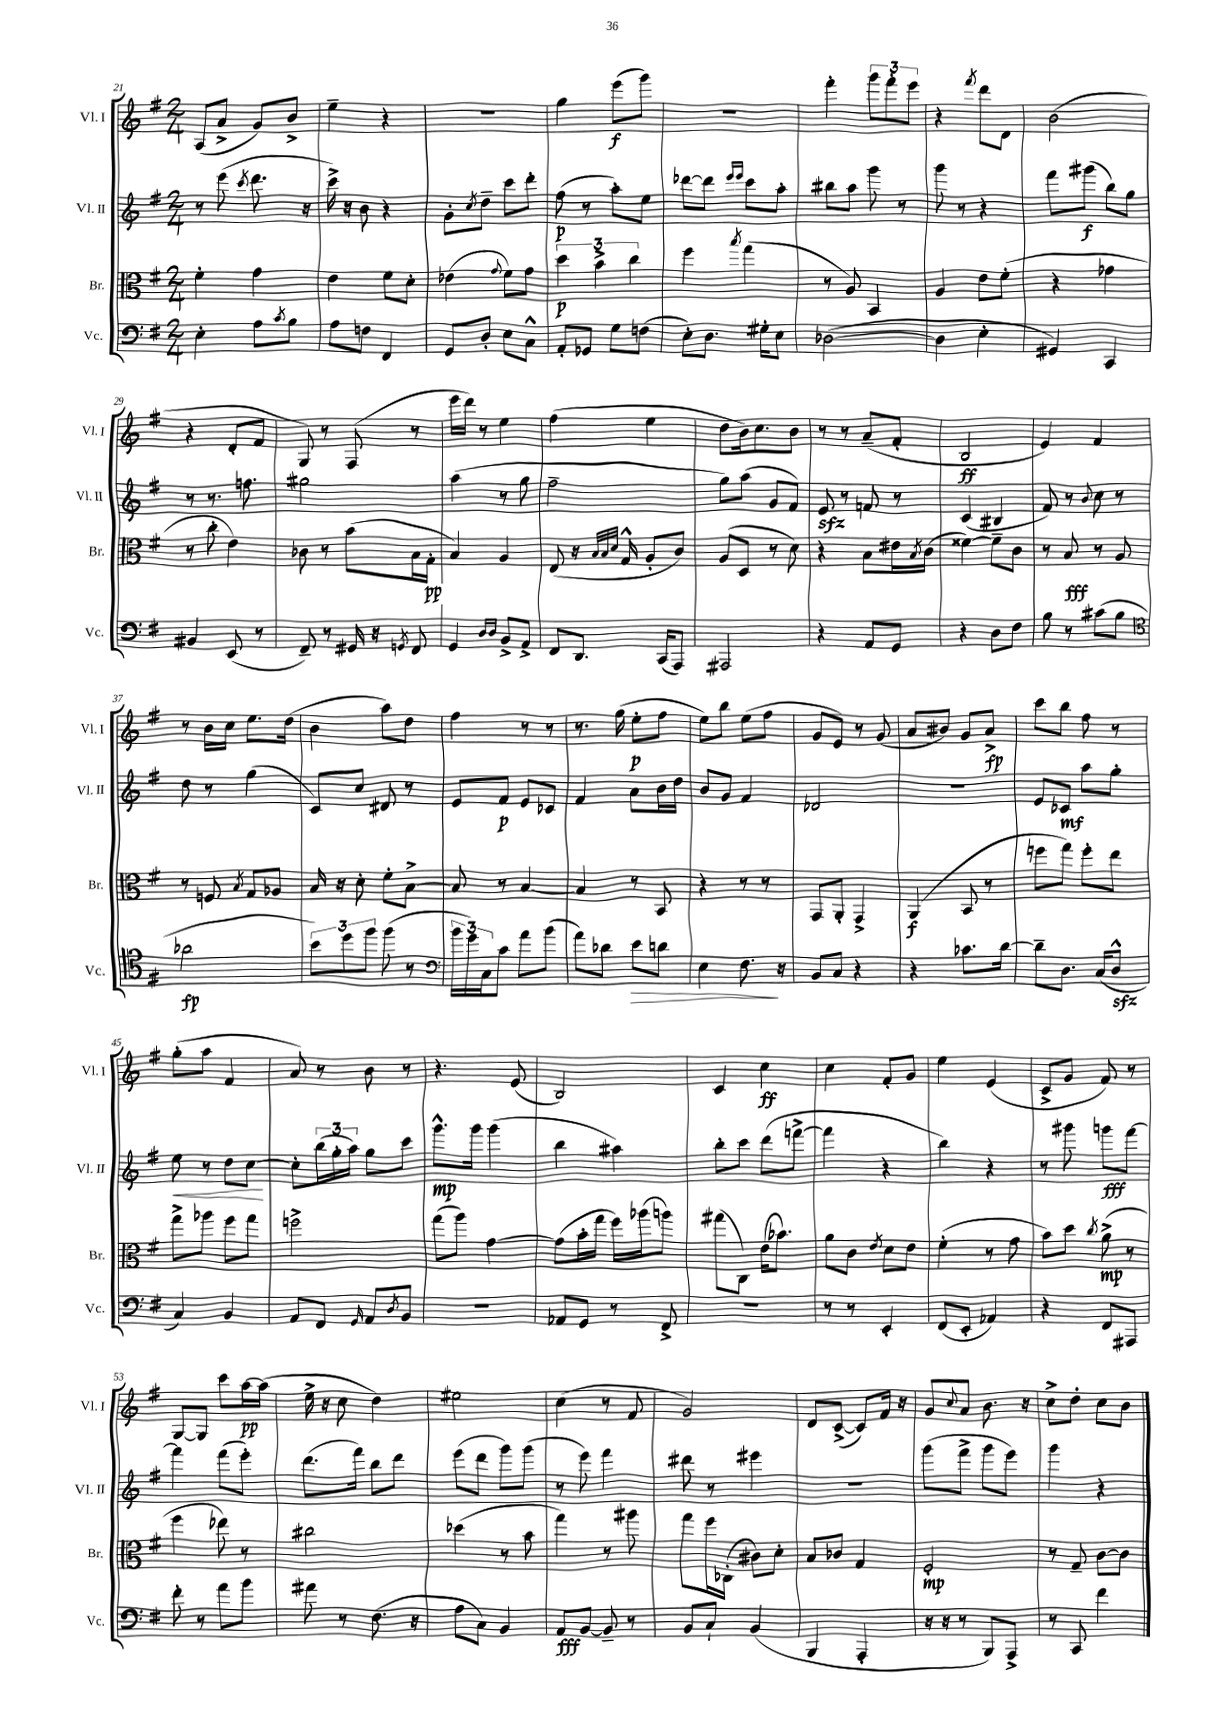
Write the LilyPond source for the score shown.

<<
\new StaffGroup <<
\new Staff = "s0" \with { instrumentName = "Vl. I" shortInstrumentName = "Vl. I" } {
    \clef treble \key g \major \numericTimeSignature \time 2/4
    a8( a'8-> g'8) b'8-> |
    e''4-- r4 |
    r2 |
    g''4 e'''8\f( g'''8) |
    r2 |
    fis'''4-. \tuplet 3/2 { g'''8 fis'''8-. e'''8 } |
    r4 \acciaccatura { fis'''8 } d'''8 d'8 |
    b'2( |
    r4 d'8-. fis'8 |
    g8) r8 fis8( r8 |
    e'''16 d'''16) r8 e''4 |
    fis''4( e''4 |
    d''8 b'16) c''8. b'8 |
    r8 r8 a'8--( fis'8-. |
    b2\ff |
    e'4) fis'4 |
    r8 b'16 c''16 e''8. d''16( |
    b'4 a''8) d''8 |
    fis''4 r8 r8 |
    r8. g''16( e''8-.\p fis''8 |
    e''8) b''8 e''8( fis''8 |
    g'8 e'8) r8 g'8( |
    a'8 bis'8) g'8 a'8->\fp |
    c'''8 b''8 fis''8 r8 |
    g''8-.( a''8 fis'4 |
    a'8) r8 b'8 r8 |
    r4. e'8( |
    b2) |
    c'4 c''4\ff |
    c''4 fis'8-. g'8 |
    e''4 e'4( |
    c'8-> g'8 fis'8) r8 |
    g8~ g8 c'''8 a''16~\pp a''16( |
    e''16-> r16 c''8 d''4) |
    eis''2 |
    c''4( r8 fis'8 |
    g'2) |
    d'8 c'8~->( c'8) fis'16 r16 |
    g'8 \appoggiatura { c''8 } a'8 b'8. r16 |
    c''8-> d''8-. c''8 b'8 \bar "|." |
}
\new Staff = "s1" \with { instrumentName = "Vl. II" shortInstrumentName = "Vl. II" } {
    \clef treble \key g \major \numericTimeSignature \time 2/4
    r8 e'''8( \acciaccatura { c'''8 } d'''8. r16 |
    c'''16->) r16 b'8 r4 |
    g'8-. \acciaccatura { c''8 } d''8-- c'''8 d'''8-. |
    fis''8\p( r8 a''8-.) e''8 |
    des'''8~ des'''8 \grace { e'''16 e'''16 } c'''8 a''8-. |
    bis''8 a''8 g'''8 r8 |
    g'''8 r8 r4 |
    fis'''8 gis'''8\f( b''8) g''8 |
    r8 r8. f''8. |
    gis''2 |
    a''4( r8 g''8 |
    fis''2-- |
    g''8) a''8( g'8 fis'8) |
    e'8\sfz r8 f'8 r8 |
    c'4( bis4 |
    fis'8) r8 \appoggiatura { b'8 } c''8 r8 |
    d''8 r8 g''4( |
    c'8) c''8 dis'8 r8 |
    e'8 fis'8\p e'8 ces'8 |
    fis'4 a'8 b'16 d''16 |
    b'8 g'8 fis'4 |
    des'2 |
    r2 |
    e'8 ces'8\mf a''8 g''8-. |
    e''8\< r8 d''8 c''8~\! |
    c''8-. \tuplet 3/2 { b''16( g''16-. a''16) } g''8 c'''8 |
    g'''8.-^\mp g'''16 g'''4( |
    b''4 ais''4) |
    b''8-. c'''8 d'''8( f'''8~-> |
    f'''4 r4 |
    b''4) r4 |
    r8 gis'''8 g'''8\fff fis'''8~ |
    fis'''4 fis'''8( e'''8-.) |
    d'''8.( fis'''16) b''8 d'''8 |
    e'''8( d'''8 g'''8) g'''8( |
    r8 e'''8) fis'''4 |
    dis'''8 r8 eis'''4 |
    r2 |
    g'''8( fis'''8-> g'''8 e'''8) |
    g'''4 r4 \bar "|." |
}
\new Staff = "s2" \with { instrumentName = "Br." shortInstrumentName = "Br." } {
    \clef alto \key g \major \numericTimeSignature \time 2/4
    fis'4-. g'4 |
    e'4 fis'8 d'8-. |
    ees'4( \appoggiatura { g'8 } fis'8) g'8 |
    \tuplet 3/2 { d''4\p b'4-> c''4 } |
    fis''4 \acciaccatura { b''8 } g''4( |
    r8 a8) b,4 |
    a4 e'8 fis'8-.( |
    r4 ges'4 |
    r8 c''8-. e'4) |
    ces'8 r8 b'8( b16 g16-.\pp |
    b4) a4 |
    e8( r16 \grace { b32 b32 d'32 } g16-^ a8-. c'8) |
    a8( d8 r8 d'8) |
    r4 b8 eis'16 \acciaccatura { b8 } c'16( |
    fisis'4~) fisis'8-- c'8 |
    r8 b8\fff r8 a8 |
    r8 f8 \acciaccatura { b8 } g8 aes8 |
    b16 r16 d'8-. fis'8-. b8~-> |
    b8 r8 b4~ |
    b4 r8 b,8 |
    r4 r8 r8 |
    g,8 a,8-. g,4-> |
    a,4\f( b,8 r8 |
    f''8 g''8) f''8-. e''8 |
    g''8-> aes''8 fis''8 g''8 |
    f''2-> |
    g''8( a''8) g'4~ |
    g'8( b'16-. g''16 fis''16) aes''16( a''8) |
    gis''8( c8) e'16( bes'8.) |
    a'8 c'8 \acciaccatura { e'8 } d'8 e'8 |
    fis'4-.( r8 g'8 |
    b'8) d''8 \acciaccatura { c''8 } a'8->\mp( r8 |
    fis''4 ees''8) r8 |
    cis''2 |
    des''4( r8 b'8 |
    g''4) r8 ais''8 |
    g''8 fis''16 ces16-.( cis'8) d'8-. |
    b8 ces'8 g4 |
    fis2-.\mp |
    r8 g8-- c'8~ c'8 \bar "|." |
}
\new Staff = "s3" \with { instrumentName = "Vc." shortInstrumentName = "Vc." } {
    \clef bass \key g \major \numericTimeSignature \time 2/4
    e4-. a8 \acciaccatura { c'8 } b8 |
    a8 f8 fis,4 |
    g,8 d8-. e8 c8-^ |
    a,8-. ges,8 g8 f8( |
    e8-.) d8. gis16-. e8 |
    des2~( |
    des4 e4-. |
    gis,4) c,4 |
    bis,4 e,8( r8 |
    fis,8--) r8 gis,16 r16 \acciaccatura { g,8 } fis,8 |
    g,4 \grace { d16 d16 } b,8-> a,8-> |
    fis,8 d,8. c,16( a,,8) |
    ais,,2 |
    r4 a,8 g,8 |
    r4 d8 fis8 |
    b8 r8 cis'8( b8 |
    \clef tenor aes'2\fp |
    \tuplet 3/2 { b'8) d''8 fis''8 } fis''8( r8 |
    \clef bass \tuplet 3/2 { b'16 g'16) c16 } c'8 a'8 b'8( |
    a'8) des'8 e'8\> d'8 |
    e4 fis8.\! r16 |
    b,8 c8 r4 |
    r4 ces'8. d'16~ |
    d'8-- d8. c16( d8-^\sfz |
    c4) b,4 |
    a,8 fis,8 \grace { g,16 } a,8 \acciaccatura { d8 } b,8 |
    R2 |
    aes,8 g,8 r8 fis,8-> |
    r2 |
    r8 r8 e,4-. |
    fis,8( e,8-. aes,4) |
    r4 fis,8 ais,,8 |
    fis'8-. r8 a'8 b'8 |
    ais'8 r8 fis8.( r16 |
    a8 c8) b,4 |
    a,8\fff b,8~ b,8-- r8 |
    b,8 c8-! b,4( |
    b,,4 a,,4-. |
    r16 r16 r8 b,,8) a,,8-> |
    r8 c,8 fis'4 \bar "|." |
}
>>
>>
\layout { \context { \Score currentBarNumber = #21 } }
